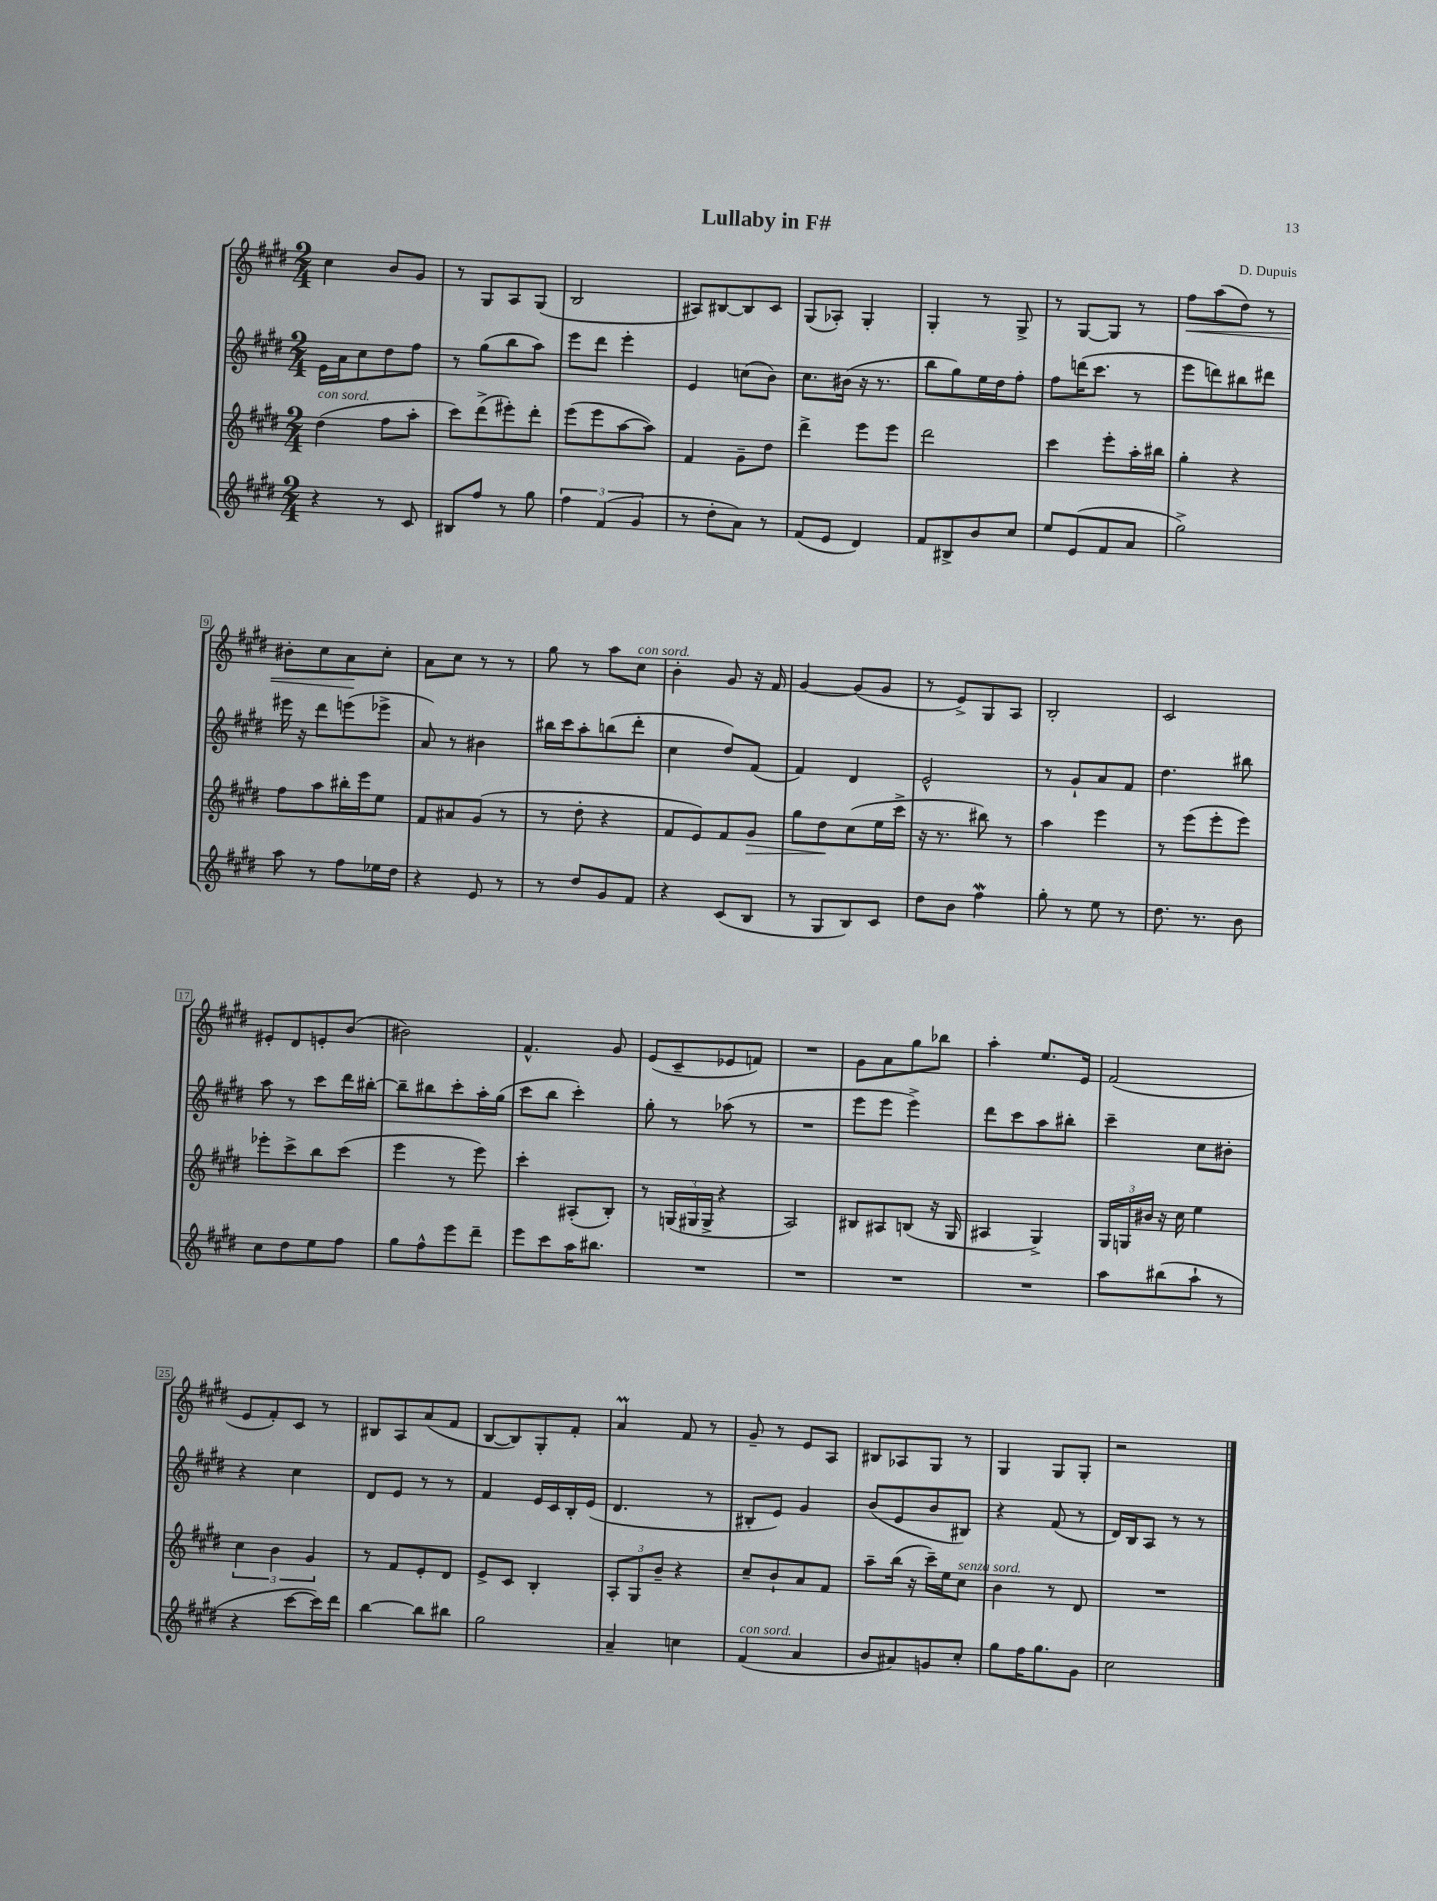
\header { title = "Lullaby in F#" composer = "D. Dupuis" }
<<
\new StaffGroup <<
\new Staff = "s0" {
    \clef treble \key e \major \numericTimeSignature \time 2/4
    \autoBeamOff cis''4 b'8[ gis'8] |
    r8 gis8[ a8 gis8]( |
    b2 |
    ais8[) bis8~ bis8 cis'8] |
    gis8[( aes8]-.) gis4-. |
    gis4-. r8 gis8-> |
    r8 gis8[~ gis8] r8 |
    fis''8[\< a''8( dis''8]) r8 |
    bis'8[-. cis''8 a'8\! cis''8]-. |
    a'8[ cis''8] r8 r8 |
    gis''8 r8 a''8[ cis''8]^\markup { \italic "con sord." } |
    b'4-. gis'8 r16 fis'16 |
    gis'4~ gis'8[( gis'8] |
    r8 e'8[->) gis8 a8] |
    b2-. |
    cis'2 |
    eis'8[-. dis'8 e'8-. b'8]( |
    bis'2) |
    fis'4.-^ gis'8 |
    e'8[( cis'8-- ees'8 f'8]) |
    R2 |
    gis'8[ a'8 gis''8 bes''8] |
    a''4-. e''8.[ e'16] |
    fis'2( |
    e'8[ fis'8-.) cis'8] r8 |
    bis8[ a8 a'8( fis'8] |
    b8[~ b8) gis8-. fis'8]-. |
    a'4\prall fis'8 r8 |
    gis'8-- r8 e'8[ a8] |
    bis8[ aes8 gis8] r8 |
    gis4 gis8[ gis8]-. |
    r2 \bar "|." |
}
\new Staff = "s1" {
    \clef treble \key e \major \numericTimeSignature \time 2/4
    \autoBeamOff e'16[ a'16 cis''8 dis''8 fis''8] |
    r8 gis''8[( b''8 a''8]) |
    e'''8[ dis'''8] e'''4-. |
    e'4 c''8[( b'8]) |
    cis''8.[ bis'16]( r16 r8. |
    b''8[ gis''8) e''16 dis''16 fis''8]-. |
    fis''8[ d'''16( cis'''8.] r8 |
    e'''8[ d'''8) bis''8 dis'''8] |
    eis'''16 r16 dis'''8[ e'''8( ees'''8]-> |
    a'8) r8 bis'4 |
    bis''16[ cis'''16 a''8-. b''8( dis'''8]-. |
    cis''4 dis''8[) fis'8]( |
    fis'4) dis'4 |
    e'2-^ |
    r8 gis'8[-! a'8 fis'8] |
    dis''4. bis''8 |
    a''8 r8 cis'''8[ dis'''16 bis''16]~-. |
    bis''8[-- bis''8 cis'''8-. a''16-. gis''16]( |
    cis'''8[ b''8] cis'''4-.) |
    gis''8-. r8 aes''8( r8 |
    R2 |
    e'''8[ e'''8] e'''4->) |
    dis'''8[ cis'''8 a''8 bis''8]-. |
    cis'''4-- cis''8[ bis'8]-. |
    r4 cis''4 |
    dis'8[ e'8] r8 r8 |
    fis'4 e'16[ cis'16 b16-. e'16]( |
    dis'4. r8 |
    bis8[-. e'8]) gis'4 |
    b'8[( e'8 b'8 bis8]) |
    r4 fis'8( r8 |
    dis'16[) b16 a8] r8 r8 \bar "|." |
}
\new Staff = "s2" {
    \clef treble \key e \major \numericTimeSignature \time 2/4
    \autoBeamOff dis''4^\markup { \italic "con sord." }( fis''8[ a''8]-. |
    cis'''8[) dis'''8->( eis'''8-.) dis'''8]-. |
    e'''8[( e'''8 a''8~ a''8]) |
    fis'4 gis'8[-- dis''8] |
    dis'''4-> e'''8[ e'''8] |
    dis'''2 |
    cis'''4 e'''8[-. a''16-. bis''16] |
    gis''4-. r4 |
    fis''8[ a''8 bis''16-. e'''16 e''8] |
    fis'8[ ais'8 gis'8]( r8 |
    r8 dis''8-. r4 |
    fis'8[ e'8) fis'8 gis'8]\> |
    gis''8[ dis''8\! cis''8( e''16 cis'''16]-> |
    r16 r8. bis''8) r8 |
    a''4 e'''4 |
    r8 e'''8[( e'''8-. e'''8]) |
    ees'''8[-. cis'''8-> b''8 cis'''8]( |
    e'''4 r8 e'''8) |
    cis'''4-. ais8[-.( b8]-.) |
    r8 \tuplet 3/2 { g16[( gis16 gis16]-> } r4 |
    a2) |
    bis8[ ais8 b8]( r16 gis16 |
    ais4 gis4->) |
    \tuplet 3/2 { gis16[ g16 bis'16] } r16 cis''16 e''4 |
    \tuplet 3/2 { cis''4 b'4 gis'4 } |
    r8 fis'8[ e'8-. dis'8] |
    e'8[-> cis'8] b4-. |
    \tuplet 3/2 { a8[-. gis8 b'8]-- } r4 |
    cis''8[-- b'8-! a'8 fis'8] |
    a''8[-- b''16]( r16 cis'''16[--) e''16 cis''8]^\markup { \italic "senza sord." } |
    b'4 r8 dis'8 |
    R2 \bar "|." |
}
\new Staff = "s3" {
    \clef treble \key e \major \numericTimeSignature \time 2/4
    \autoBeamOff r4 r8 cis'8 |
    bis8[ fis''8] r8 gis''8 |
    \tuplet 3/2 { fis''4 fis'4( gis'4 } |
    r8 dis''8[-. a'8]) r8 |
    fis'8[( e'8] dis'4) |
    fis'8[ bis8-> b'8 cis''8] |
    e''8[ e'8( fis'8 a'8] |
    gis''2->) |
    a''8 r8 fis''8[ ees''16 dis''16] |
    r4 e'8 r8 |
    r8 dis''8[ gis'8 fis'8] |
    r4 cis'8[( b8] |
    r8 gis8[ b8) cis'8] |
    dis''8[ b'8] fis''4\mordent |
    gis''8-. r8 e''8 r8 |
    dis''8. r8. b'8 |
    cis''8[ dis''8 e''8 fis''8] |
    gis''8[ fis''8-^ e'''8 dis'''8]-- |
    e'''8[ cis'''8 a''16 bis''8.] |
    R2 |
    R2 |
    R2 |
    R2 |
    a''8[ bis''8( a''8]-! r8 |
    r4 cis'''8[~ cis'''16) dis'''16] |
    b''4~ b''8[ bis''8] |
    gis''2 |
    a'4-- c''4 |
    fis'4^\markup { \italic "con sord." }( a'4 |
    b'8[ ais'8) g'8 cis''8]-. |
    gis''8[ fis''16 gis''8. gis'8] |
    cis''2 \bar "|." |
}
>>
>>
\layout { \context { \Score \override BarNumber.stencil = #(make-stencil-boxer 0.1 0.3 ly:text-interface::print) } }
